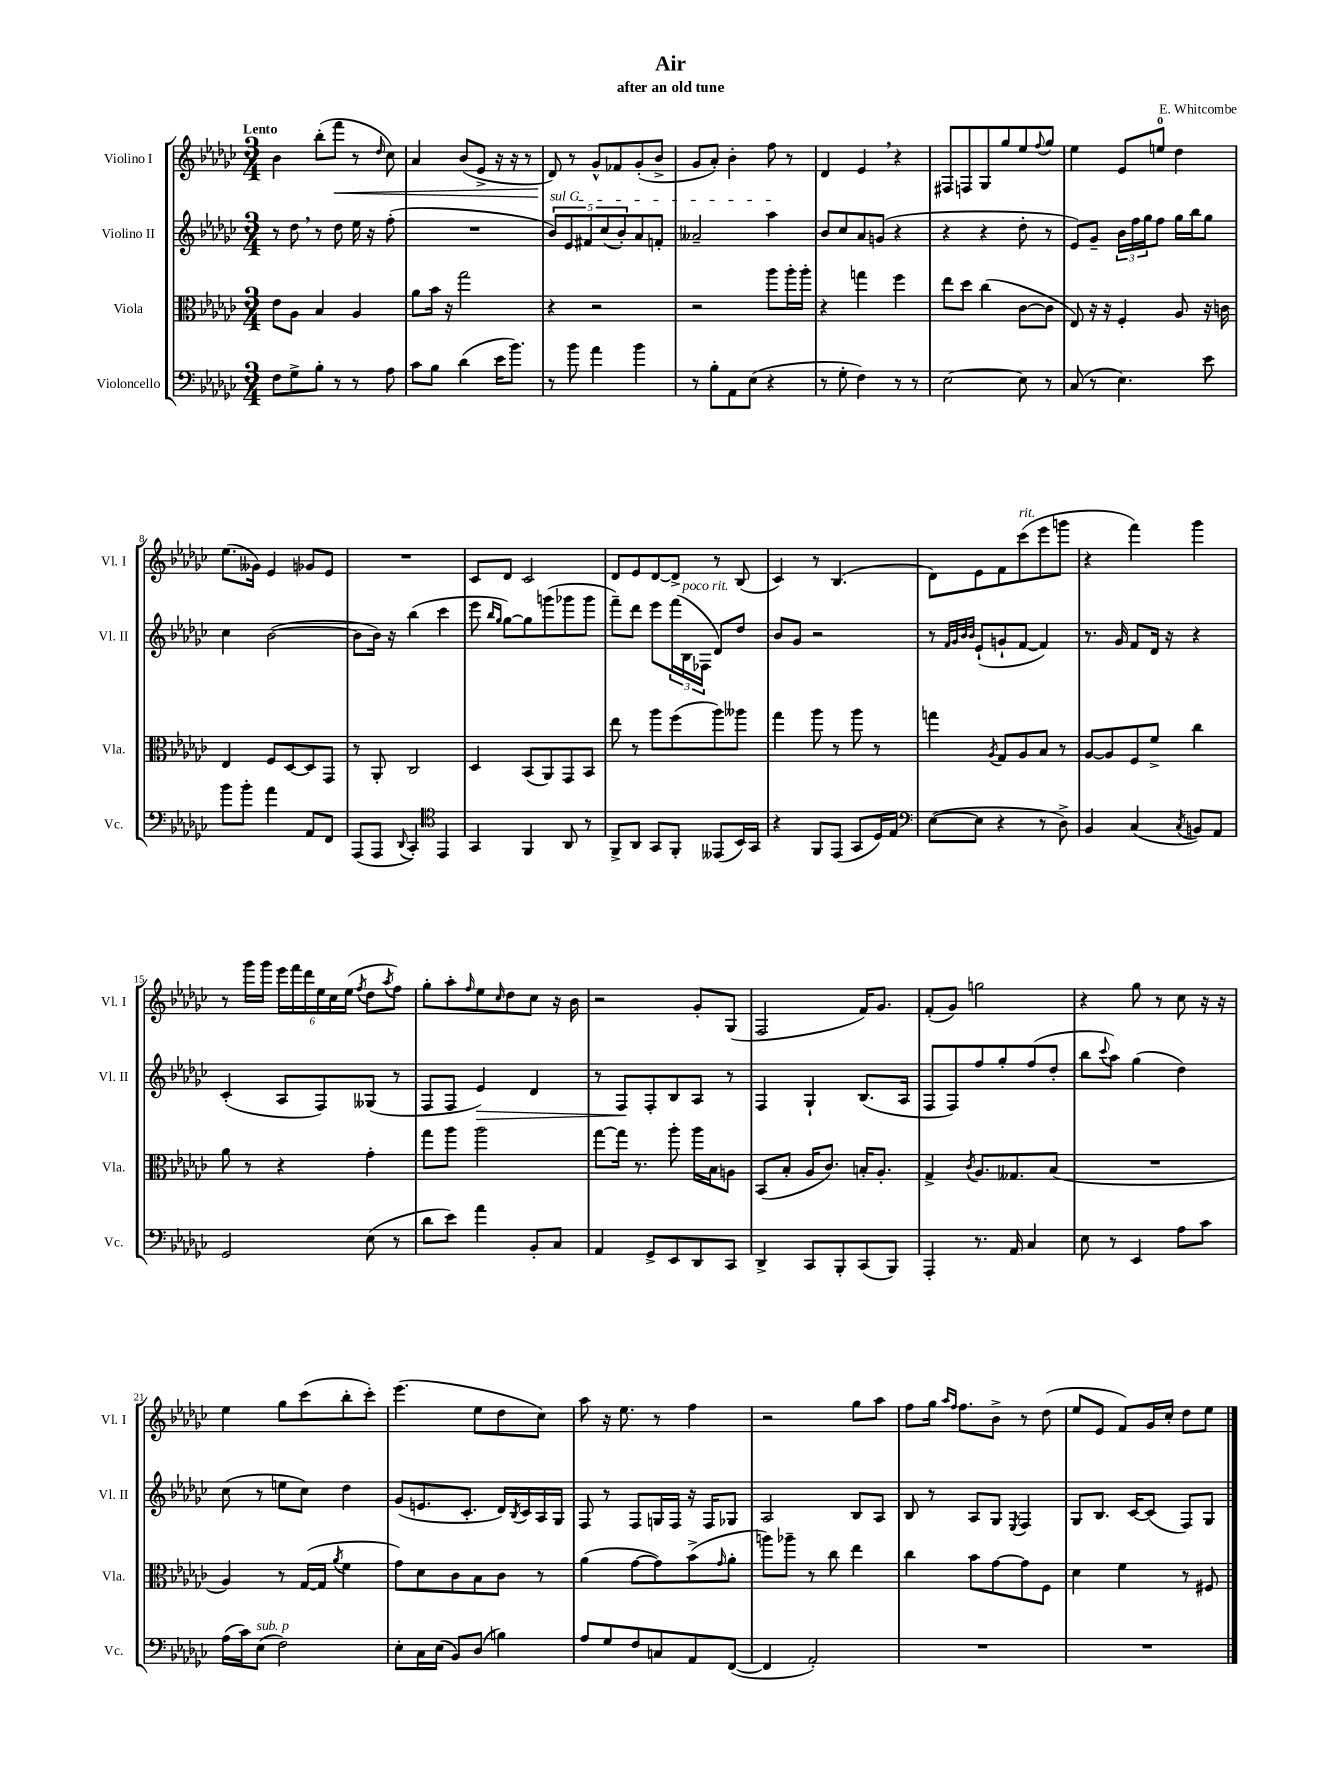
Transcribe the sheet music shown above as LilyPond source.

\header { title = "Air" composer = "E. Whitcombe" subtitle = "after an old tune" }
<<
\new StaffGroup <<
\new Staff = "s0" \with { instrumentName = "Violino I" shortInstrumentName = "Vl. I" } {
    \clef treble \key ges \major \numericTimeSignature \time 3/4 \tempo "Lento"
    bes'4 bes''8-.( f'''8\< r8 \grace { des''16 } ces''8) |
    aes'4 bes'8( ees'8-> r16 r16 r8 |
    des'8\!) r8 ges'8-^ fes'8 ges'8-.( bes'8-> |
    ges'8 aes'8-.) bes'4-. f''8 r8 |
    des'4 ees'4 \breathe r4 |
    fis8 f8 ges8 ges''8 ees''8 \appoggiatura { f''8 } ges''8 |
    ees''4 ees'8 e''8-0 des''4 |
    ees''8.( geses'16) ees'4 ges'8 ees'8 |
    R2. |
    ces'8 des'8 ces'2 |
    des'8 ees'8 des'8~ des'8-> r8 bes8( |
    ces'4) r8 bes4.( |
    des'8) ees'8 f'8 ces'''8^\markup { \italic "rit." }( ees'''8 g'''8 |
    r4 f'''4) ges'''4 |
    r8 ges'''16 ges'''16 \tuplet 6/4 { ees'''16 f'''16 des'''16 ees''16 ces''16 ees''16( } \acciaccatura { f''8 } des''8 \acciaccatura { aes''8 } f''8) |
    ges''8-. aes''8-. \grace { f''16 } ees''8 \grace { ces''16 } des''8 ces''8 r16 bes'16 |
    r2 ges'8-. ges8( |
    f2 f'16) ges'8. |
    f'8-.( ges'8) g''2 |
    r4 ges''8 r8 ces''8 r16 r16 |
    ees''4 ges''8 ces'''8( bes''8-. ces'''8-.) |
    ees'''4.( ees''8 des''8 ces''8) |
    aes''8 r16 ees''8. r8 f''4 |
    r2 ges''8 aes''8 |
    f''8 ges''16 \grace { aes''16 f''16 } f''8. bes'8-> r8 des''8( |
    ees''8 ees'8 f'8) ges'16 ces''16-. des''8 ees''8 \bar "|." |
}
\new Staff = "s1" \with { instrumentName = "Violino II" shortInstrumentName = "Vl. II" } {
    \clef treble \key ges \major \numericTimeSignature \time 3/4
    r8 des''8 \breathe r8 des''8 ees''16 r16 f''8-.( |
    R2. |
    \tuplet 5/4 { \once \override TextSpanner.bound-details.left.text = \markup { \italic "sul G" } bes'8\startTextSpan) ees'8 fis'8 ces''8( bes'8-.) } aes'8 f'8-. |
    aeses'2-- aes''4\stopTextSpan |
    bes'8 ces''8 aes'8 g'8( r4 |
    r4 r4 des''8-. r8 |
    ees'8) ges'8-- \tuplet 3/2 { bes'16 f''16 ges''16 } f''8 ges''16 bes''16 ges''8 |
    ces''4 bes'2~( |
    bes'8 bes'16) r16 bes''4( ces'''4 |
    ees'''8 \grace { bes''16 ges''16 } ges''8~) ges''8 g'''8( ges'''8 ges'''8 |
    f'''8--) des'''8 ees'''8 \tuplet 3/2 { f'''16( bes16^\markup { \italic "poco rit." } fes16 } des'8) des''8 |
    bes'8 ges'8 r2 |
    r8 \grace { f'32 ges'32 bes'32 bes'32 } ees'8-!( g'8-! f'8~ f'4) |
    r8. ges'16 f'8 des'16 r16 r4 |
    ces'4-.( aes8 f8) geses8( r8 |
    f8 f8 ees'4\>) des'4 |
    r8 f8\! f8-. bes8 aes8 r8 |
    f4 ges4-! bes8.( aes16 |
    f8 f8) f''8 ges''8-. f''8( des''8-. |
    bes''8 \appoggiatura { ces'''8 } aes''8) ges''4( des''4) |
    ces''8( r8 e''8 ces''8) des''4 |
    ges'8( e'8. ces'8.-. des'16) \acciaccatura { bes8 } ces'16 aes16 ges16 |
    f8 r8 f8 g16 f16 r16 f16 ges8 |
    aes2 bes8 aes8 |
    bes8 r8 aes8 ges8 \acciaccatura { ees8 } f4 |
    ges8 bes8. ces'16~ ces'8( f8) ges8 \bar "|." |
}
\new Staff = "s2" \with { instrumentName = "Viola" shortInstrumentName = "Vla." } {
    \clef alto \key ges \major \numericTimeSignature \time 3/4
    ees'8 aes8 bes4 aes4 |
    aes'8 bes'16 r16 ges''2 |
    r4 r2 |
    r2 aes''8 aes''16-. aes''16-. |
    r4 g''4 f''4 |
    ees''8 des''8 ces''4( ces'8~ ces'8 |
    ees8) r16 r16 f4-. aes8 r16 c'16 |
    ees4 f8 des8~ des8 ges,8 |
    r8 aes,8-. ces2 |
    des4 bes,8( aes,8) ges,8 bes,8 |
    ees''8 r8 aes''8 f''8( aes''8) aeses''8 |
    ges''4 aes''8 r8 aes''8 r8 |
    g''4 \acciaccatura { aes8 } ges8 aes8 bes8 r8 |
    aes8~ aes8 f8 f'8-> ces''4 |
    aes'8 r8 r4 ges'4-. |
    ges''8 aes''8 aes''2 |
    ges''8~ ges''16 r8. aes''8-. aes''16 bes16 a8 |
    bes,8( bes8-. aes16 ces'8.) b16-. aes8.-. |
    ges4-> \acciaccatura { ces'8 } aes8. geses8. bes8( |
    R2. |
    aes4) r8 ges16~( ges16 \acciaccatura { aes'8 } f'4 |
    ges'8) des'8 ces'8 bes8 ces'8 r8 |
    aes'4( ges'8~ ges'8) bes'8->( \grace { ges'16 } aes'8-. |
    a''8) aes''8-- r8 ces''8 ees''4 |
    ces''4 bes'8 ges'8~ ges'8 f8 |
    des'4 f'4 r8 fis8 \bar "|." |
}
\new Staff = "s3" \with { instrumentName = "Violoncello" shortInstrumentName = "Vc." } {
    \clef bass \key ges \major \numericTimeSignature \time 3/4
    f8 ges8-> bes8-. r8 r8 aes8 |
    ces'8 bes8 des'4( ees'16 bes'8.) |
    r8 bes'8 aes'4 bes'4 |
    r8 bes8-. aes,8 ees8( r4 |
    r8 ges8-. f4) r8 r8 |
    ees2~ ees8 r8 |
    ces8( r8 ees4.) ees'8 |
    bes'8 bes'8-. aes'4 aes,8 f,8 |
    aes,,8( aes,,8 \appoggiatura { des,8 } ces,4-.) \clef tenor ees,4 |
    ges,4 f,4 aes,8 r8 |
    f,8-> aes,8 ges,8 f,8-. eeses,8( bes,16) ges,16 |
    r4 f,8 ees,8( ges,8 des16) ees16 |
    \clef bass ees8~( ees8 r4 r8 des8->) |
    bes,4 ces4( \acciaccatura { ces8 } b,8) aes,8 |
    ges,2 ees8( r8 |
    des'8 ees'8) aes'4 bes,8-. ces8 |
    aes,4 ges,8-> ees,8 des,8 ces,8 |
    des,4-> ces,8 bes,,8-. ces,8( bes,,8) |
    aes,,4-. r8. aes,16 ces4 |
    ees8 r8 ees,4 aes8 ces'8 |
    aes16( ces'16) ees8^\markup { \italic "sub. p" }( f2) |
    ees8-. ces16 ees16( bes,8) des8( b4) |
    aes8 ges8 f8 c8 aes,8 f,8~( |
    f,4 aes,2-.) |
    R2. |
    R2. \bar "|." |
}
>>
>>
